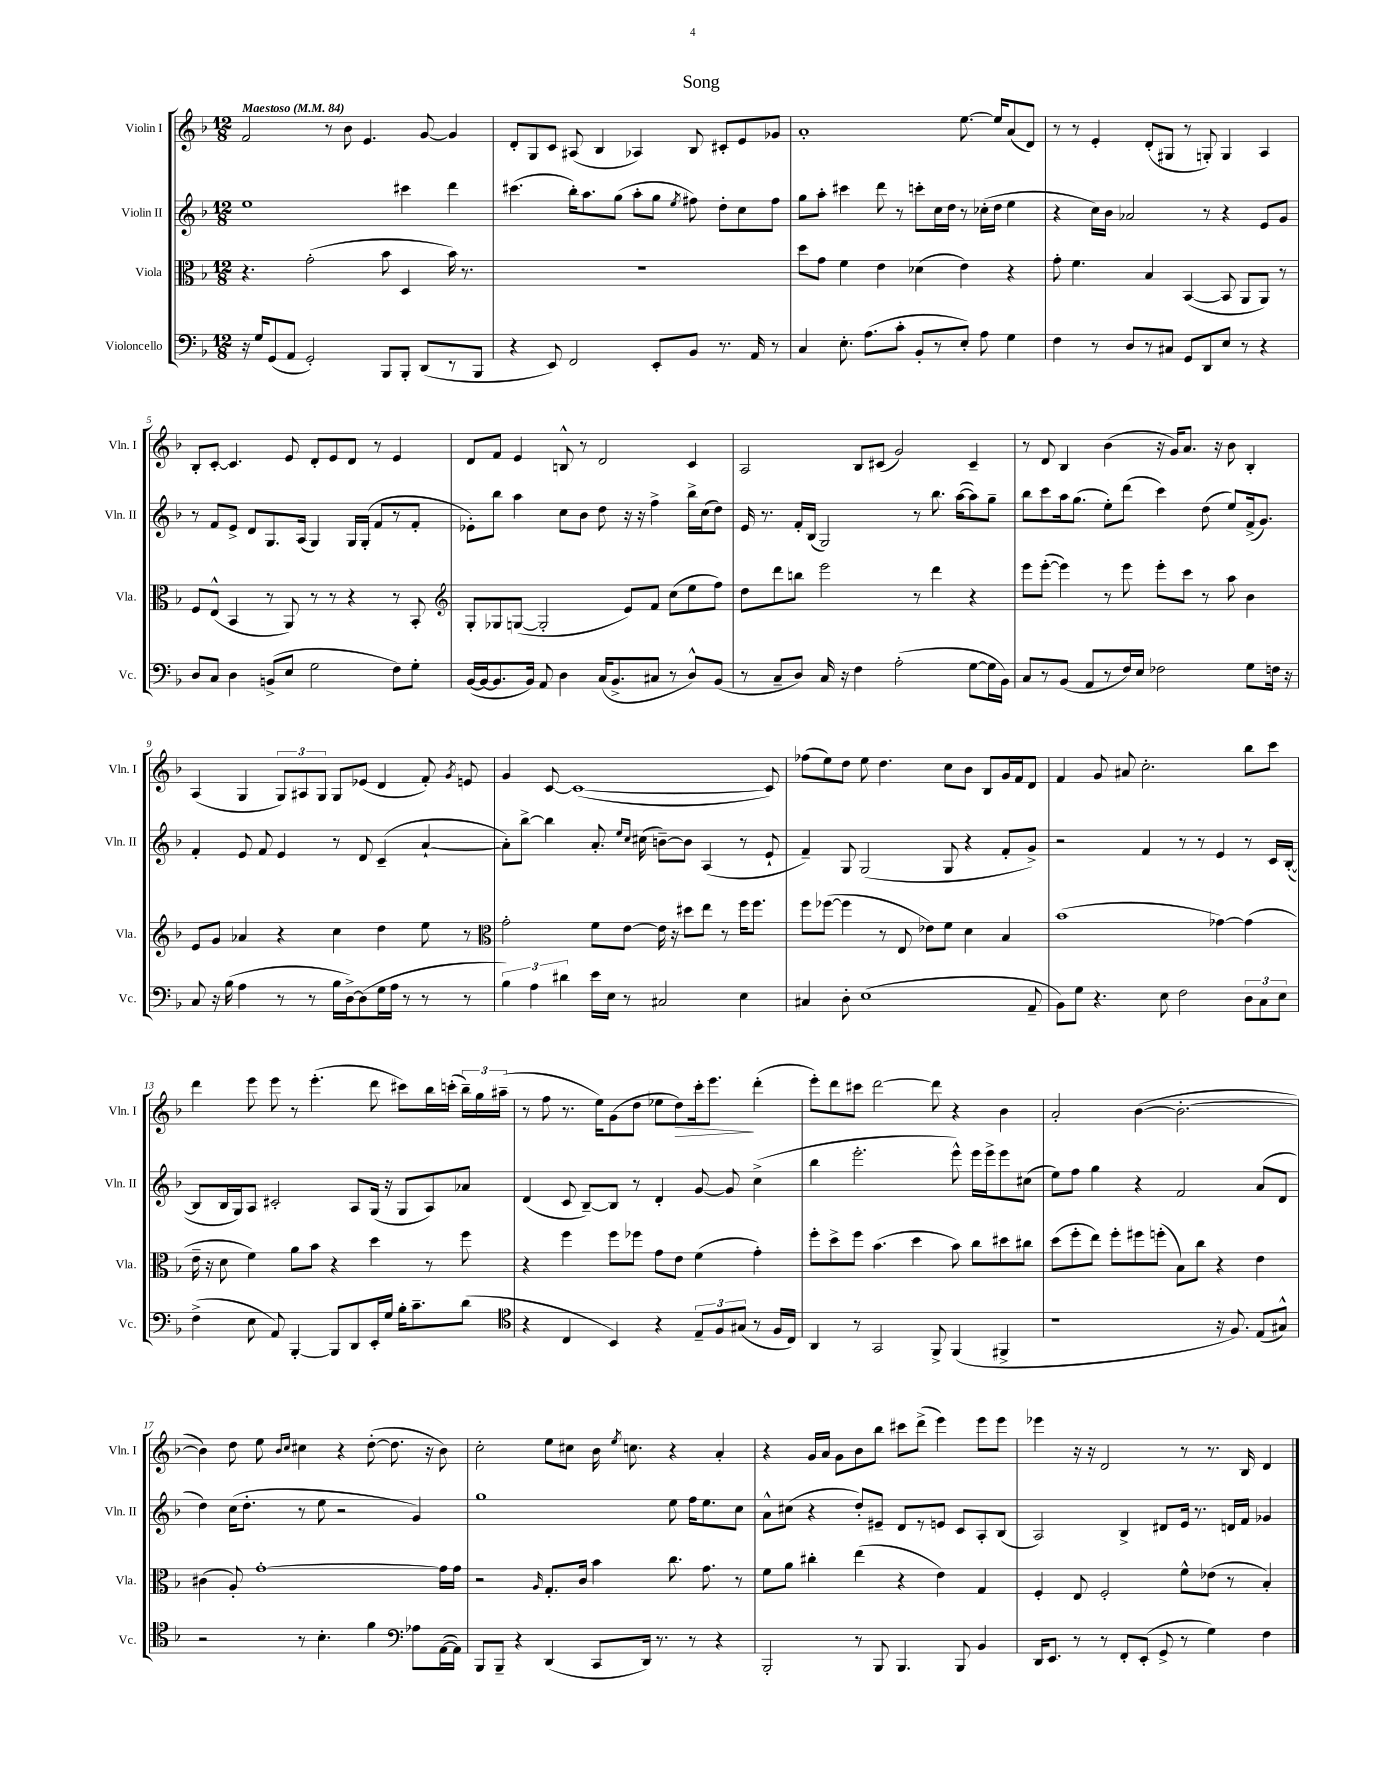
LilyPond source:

\header { title = "Song" }
<<
\new StaffGroup <<
\new Staff = "s0" \with { instrumentName = "Violin I" shortInstrumentName = "Vln. I" } {
    \clef treble \key f \major \numericTimeSignature \time 12/8 \tempo "Maestoso" 4 = 84
    \autoBeamOff f'2 r8 bes'8 e'4. g'8~ g'4 |
    d'8[-. g8 c'8] ais8( bes4 aes4) bes8 cis'8[-. e'8 ges'8] |
    a'1-. e''8.~ e''16[ a'8( d'8]) |
    r8 r8 e'4-. d'8[-.( gis8] r8 g8-.) g4 a4 |
    bes8[-. c'8]~-. c'4. e'8 d'8[-. e'8 d'8] r8 e'4 |
    d'8[ f'8] e'4 b8-^ r8 d'2 c'4 |
    a2 bes8[ cis'8]( g'2) cis'4-- |
    r8 d'8 bes4 bes'4( r16 g'16[) a'8.] r16 bes'8 bes4-. |
    a4( g4 \tuplet 3/2 { g8[) ais8 g8] } g8[ ees'8]( d'4 f'8-.) \acciaccatura { g'8 } e'8 |
    g'4 c'8~ c'1~( c'8) |
    fes''8[( e''8) d''8] e''8 d''4. c''8[ bes'8] bes8[ g'16 f'16 d'8] |
    f'4 g'8 ais'8 c''2.-. bes''8[ c'''8] |
    d'''4 e'''8 e'''8 r8 e'''4.-.( d'''8 cis'''8[) bes''16 c'''16]-.( \tuplet 3/2 { bes''16[--) g''16 ais''16]--( } |
    r8 f''8 r8. e''16[) g'8( d''8] ees''8[ d''8\>) c'''16-. e'''8.]\! d'''4-.( |
    e'''8[-.) d'''8 cis'''8] d'''2~ d'''8 r4 bes'4 |
    a'2-. bes'4~( bes'2.~-. |
    bes'4) d''8 e''8 \grace { bes'16[ c''16] } cis''4 r4 d''8~-.( d''8. r16 bes'8) |
    c''2-. e''8[ cis''8] bes'16 \acciaccatura { e''8 } c''8. r4 a'4-. |
    r4 g'16[ a'16] g'8[ bes'8 bes''8] cis'''8[ d'''8]->( e'''4) e'''8[ e'''8] |
    ees'''4 r16 r16 d'2 r8 r8. bes16 d'4 \bar "|." |
}
\new Staff = "s1" \with { instrumentName = "Violin II" shortInstrumentName = "Vln. II" } {
    \clef treble \key f \major \numericTimeSignature \time 12/8
    \autoBeamOff e''1 cis'''4 d'''4 |
    cis'''4.( bes''16[-.) a''8. g''8]( a''8[-. g''8] \acciaccatura { e''8 } fis''8) d''8[-. c''8 fis''8] |
    g''8[ a''8]-. cis'''4 d'''8 r8 c'''8[-. c''16 d''16] r8 ces''16[-.( d''16] e''4 |
    r4 c''16[) bes'16] aes'2 r8 r4 e'8[ g'8] |
    r8 f'8[ e'8]-> d'8[ g8. a16]( g4) g16[ g16]-.( f'8[ r8 f'8]-. |
    ees'8[-.) bes''8] a''4 c''8[ bes'8] d''8 r16 r16 f''4-> bes''16[-> c''16( d''8]) |
    e'16 r8. f'16[-. bes16]( g2) r8 bes''8. a''16[~( a''8) g''8]-- |
    bes''8[ c'''8 a''16 g''8.]( e''8[-.) d'''8]( c'''4) d''8( e''8[) f'16->( g'8.]) |
    f'4-. e'8 f'8 e'4 r8 d'8 c'4--( a'4~-! |
    a'8[-.) bes''8]~-> bes''4 a'8.-. \grace { e''16[ c''16] } cis''16( b'8[~--) b'8] a4( r8 e'8-! |
    f'4--) g8 g2( g8 r4 f'8[-. g'8]->) |
    r2 f'4 r8 r8 e'4 r8 c'16[ bes16]~-.( |
    bes8[ bes16 g16) a8] cis'2-. a8[ g16]( r16 g8[ a8) aes'8] |
    d'4( c'8 bes8[~--) bes8] r8 d'4-. g'8~ g'8 c''4->( |
    bes''4 e'''2.-. e'''8-^) e'''16[ e'''16-> e'''8 cis''8]( |
    e''8[) f''8] g''4 r4 f'2 a'8[( d'8] |
    d''4) c''16[( d''8.]-. r8 e''8 r2 g'4) |
    g''1 e''8 f''16[ e''8. c''8] |
    a'8[-^ cis''8]( r4 d''8[-.) eis'8]-- d'8[ r8 e'8] c'8[ a8-. bes8]( |
    a2) bes4-> dis'8[ e'16] r8. d'16[ f'16] ges'4 \bar "|." |
}
\new Staff = "s2" \with { instrumentName = "Viola" shortInstrumentName = "Vla." } {
    \clef alto \key f \major \numericTimeSignature \time 12/8
    \autoBeamOff r4. g'2-.( bes'8 d4 bes'16) r8. |
    R1. |
    d''8[ g'8] f'4 e'4 des'4( e'4) r4 |
    g'8-. f'4. bes4 bes,4~( bes,8 a,8[ a,8]) r8 |
    f8[ e8]-^( bes,4 r8 a,8) r8 r8 r4 r8 bes,8-. |
    \clef treble g8[-. ges8 g8]~( g2-. e'8[) f'8] c''8[( e''8 f''8]) |
    d''8[ d'''8 b''8] e'''2 r8 d'''4 r4 |
    e'''8[ e'''8]~-.( e'''4) r8 e'''8 e'''8[-. c'''8] r8 a''8 bes'4 |
    e'8[ g'8] aes'4 r4 c''4 d''4 e''8 r8 |
    \clef alto g'2-. f'8[ e'8]~ e'16 r16 dis''8[ e''8] r8 f''16[ f''8.] |
    f''8[ fes''8]~( fes''4 r8 e8 ees'8[) f'8] d'4 bes4 |
    bes'1( ges'4~) ges'4( |
    e'16-- r16 d'8 f'4) a'8[ bes'8] r4 d''4 r8 f''8 |
    r4 f''4 f''8[ fes''8] g'8[ e'8] f'4( g'4-.) |
    f''8[-. d''8-> f''8] bes'4.( d''4 bes'8) c''8[ dis''8 cis''8] |
    d''8[( f''8-. e''8]) f''8[-. fis''8 f''8]-.( bes8[) c''8] r4 e'4 |
    cis'4( a8-.) g'1~-. g'16[ g'16] |
    r2 \grace { a16 } g8.[-. c'16] bes'4 c''8. g'8. r8 |
    f'8[ a'8] cis''4-. e''4( r4 e'4) g4 |
    f4-. e8 f2-. f'8[-^ ees'8]( r8 bes4-.) \bar "|." |
}
\new Staff = "s3" \with { instrumentName = "Violoncello" shortInstrumentName = "Vc." } {
    \clef bass \key f \major \numericTimeSignature \time 12/8
    \autoBeamOff r16 g16[ g,8( a,8] g,2-.) bes,,8[ bes,,8]-. d,8[( r8 bes,,8] |
    r4 e,8) f,2 e,8[-. bes,8] r8. a,16 r8 |
    c4 e8.-. a8.[( c'8]-. bes,8[-. r8 e8]-.) a8 g4 |
    f4 r8 d8[ r8 cis8] g,8[ d,8 e8] r8 r4 |
    d8[ c8] d4 b,8[->( e8] g2 f8[) g8]-. |
    bes,16[~( bes,16~ bes,8. bes,16]) a,8 d4 c16[( bes,8.-> cis8] r8 d8[-^) bes,8]( |
    r8 c8[-- d8]) c16 r16 f4 a2-.( g8[~ g16 bes,16]) |
    c8[ r8 bes,8]( a,8[ r8 f16) e16] fes2 g8[ f16] r16 |
    c8 r16 bes16( a4 r8 r8 bes16[ d16~->) d8( g16 a16] r8 r8 r8 |
    \tuplet 3/2 { bes4) a4 dis'4 } e'16[ e16] r8 cis2 e4 |
    cis4 d8-. e1( a,8-- |
    bes,8[) g8] r4. e8 f2 \tuplet 3/2 { d8[ c8 e8] } |
    f4->( e8 a,8) bes,,4~-. bes,,8[ d,8 e,16-. g16] bes16[-. c'8.-- d'8]( |
    \clef tenor r4 c4 bes,4) r4 \tuplet 3/2 { e8[-- f8 gis8]( } r8 f16[ c16]) |
    a,4 r8 g,2 f,8-> f,4( fis,4-> |
    r1 r16 f8.) e8[( gis8]-^) |
    r2 r8 bes4.-. f'4 \clef bass aes8[ a,16~( a,16]) |
    bes,,8[ bes,,8]-- r4 d,4( c,8[ d,16]) r8. r8 r4 |
    bes,,2-. r8 bes,,8 bes,,4. bes,,8 bes,4 |
    d,16[ e,8.] r8 r8 f,8[-. e,8]-.( g,8-> r8 g4) f4 \bar "|." |
}
>>
>>
